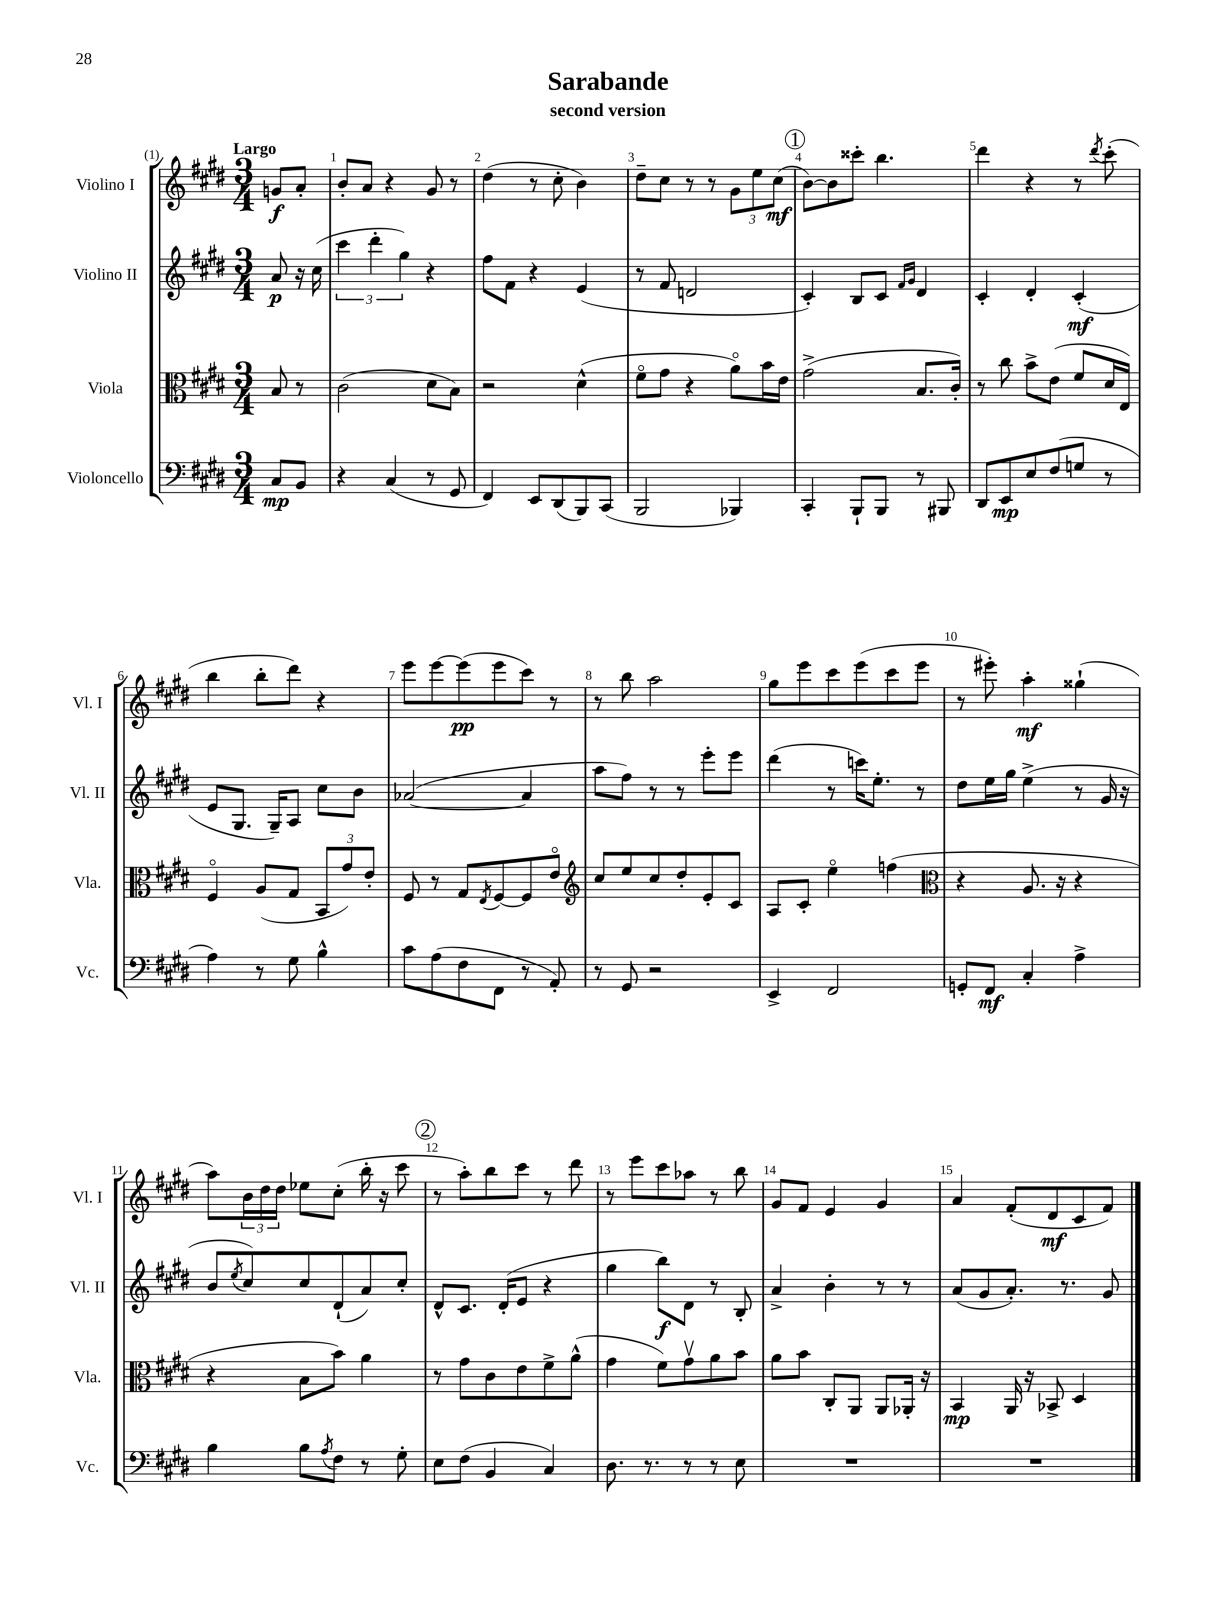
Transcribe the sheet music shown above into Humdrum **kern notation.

**kern	**kern	**kern	**kern
*staff4	*staff3	*staff2	*staff1
*clefF4	*clefC3	*clefG2	*clefG2
*k[f#c#g#d#]	*k[f#c#g#d#]	*k[f#c#g#d#]	*k[f#c#g#d#]
*M3/4	*M3/4	*M3/4	*M3/4
8C#	8B	8a	8g
8BB	8r	16r	8a'
.	.	(16cc#	.
=	=	=	=
4r	(2c#	6ccc#	8b'
.	.	.	8a
.	.	6ddd#'	.
(4C#	.	.	4r
.	.	6gg#)	.
8r	8d#	4r	8g#
8GG#	8B)	.	8r
=	=	=	=
4FF#)	2r	8ff#	(4dd#
.	.	8f#	.
8EE	.	4r	8r
(8DD#	.	.	8cc#'
8BBB)	(4d#^^	(4e	4b)
(8CC#	.	.	.
=	=	=	=
2BBB	8f#o	8r	8dd#~
.	8g#	8f#	8cc#
.	4r	2d	8r
.	.	.	8r
4BBB-)	8ao)	.	12g#
.	.	.	12ee
.	16b	.	.
.	.	.	(12cc#
.	16e	.	.
=	=	=	=
4CC#'	(2g#^	4c#')	[8b)
.	.	.	8b]
8BBB`	.	8B	8ccc##'
8BBB	.	8c#	4.bb
.	.	16qqf#	.
.	.	16qqg#	.
8r	8.B	4d#	.
8BBB#	.	.	.
.	16c#')	.	.
=	=	=	=
8DD#	8r	4c#'	4ddd#
8EE	8cc#	.	.
8E	8b^	4d#'	4r
(8F#	(8e	.	.
8G	8f#	(4c#'	8r
.	.	.	8qddd#
8r	16d#	.	(8ccc#'
.	16E)	.	.
=	=	=	=
4A)	4F#o	8e	4bb
.	.	8.G#	.
8r	(8A	.	8bb'
.	.	16G#~)	.
8G#	8G#	8A	8ddd#)
4B^^	12BB	8cc#	4r
.	12g#)	.	.
.	.	8b	.
.	12e'	.	.
=	=	=	=
8c#	8F#	([2a-	8eee
(8A	8r	.	[8eee
8F#	8G#	.	(8eee]
.	8qE	.	.
8FF#	[8F#	.	8eee
8r	8F#]	4a-]	8ccc#)
8AA')	8eo	.	8r
=	=	=	=
*	*clefG2	*	*
8r	8cc#	8aa	8r
8GG#	8ee	8ff#)	8bb
2r	8cc#	8r	2aa
.	8dd#'	8r	.
.	8e'	8eee'	.
.	8c#	8eee	.
=	=	=	=
4EE^	8A	(4ddd#	8gg#
.	8c#'	.	8eee
2FF#	4eeo	8r	8ccc#
.	.	16ccc)	(8eee
.	.	8.ee'	.
.	(4ff	.	8ccc#
.	.	8r	8eee
=	=	=	=
*	*clefC3	*	*
8GG'	4r	8dd#	8r
8FF#	.	16ee	8eee#')
.	.	16gg#	.
4C#'	8.A	(4ee^	4aa'
.	16r	.	.
4A^	4r	8r	(4gg##`
.	.	16g#	.
.	.	16r	.
=	=	=	=
4B	4r	8b	8aa)
.	.	8qee	.
.	.	8cc#)	24b
.	.	.	24dd#
.	.	.	24dd#
8B	8B	8cc#	8ee-
8qA	.	.	.
8F#	8b)	(8d#`	(8cc#'
8r	4a	8a)	16bb'
.	.	.	16r
8G#'	.	8cc#'	8ccc#
=	=	=	=
8E	8r	8d#^^	8r
(8F#	8g#	8.c#	8aa')
4BB	8c#	.	8bb
.	.	(16d#'	.
.	8e	8e	8ccc#
4C#)	8f#^	4r	8r
.	(8a^^	.	8ddd#
=	=	=	=
8.D#	4g#	4gg#	8r
.	.	.	8eee
8.r	.	.	.
.	8f#)	8bb)	8ccc#
8r	8g#v	8d#	8aa-
8r	8a	8r	8r
8E	8b	8B'	8bb
=	=	=	=
2.r	8a	4a^	8g#
.	8b	.	8f#
.	8C#'	4b'	4e
.	8AA	.	.
.	8AA	8r	4g#
.	16AA-'	8r	.
.	16r	.	.
=	=	=	=
2.r	4BB	(8a	4a
.	.	8g#	.
.	16AA	8.a')	(8f#'
.	16r	.	.
.	8BB-^	.	8d#
.	.	8.r	.
.	4D#	.	8c#
.	.	8g#	8f#)
==	==	==	==
*-	*-	*-	*-
